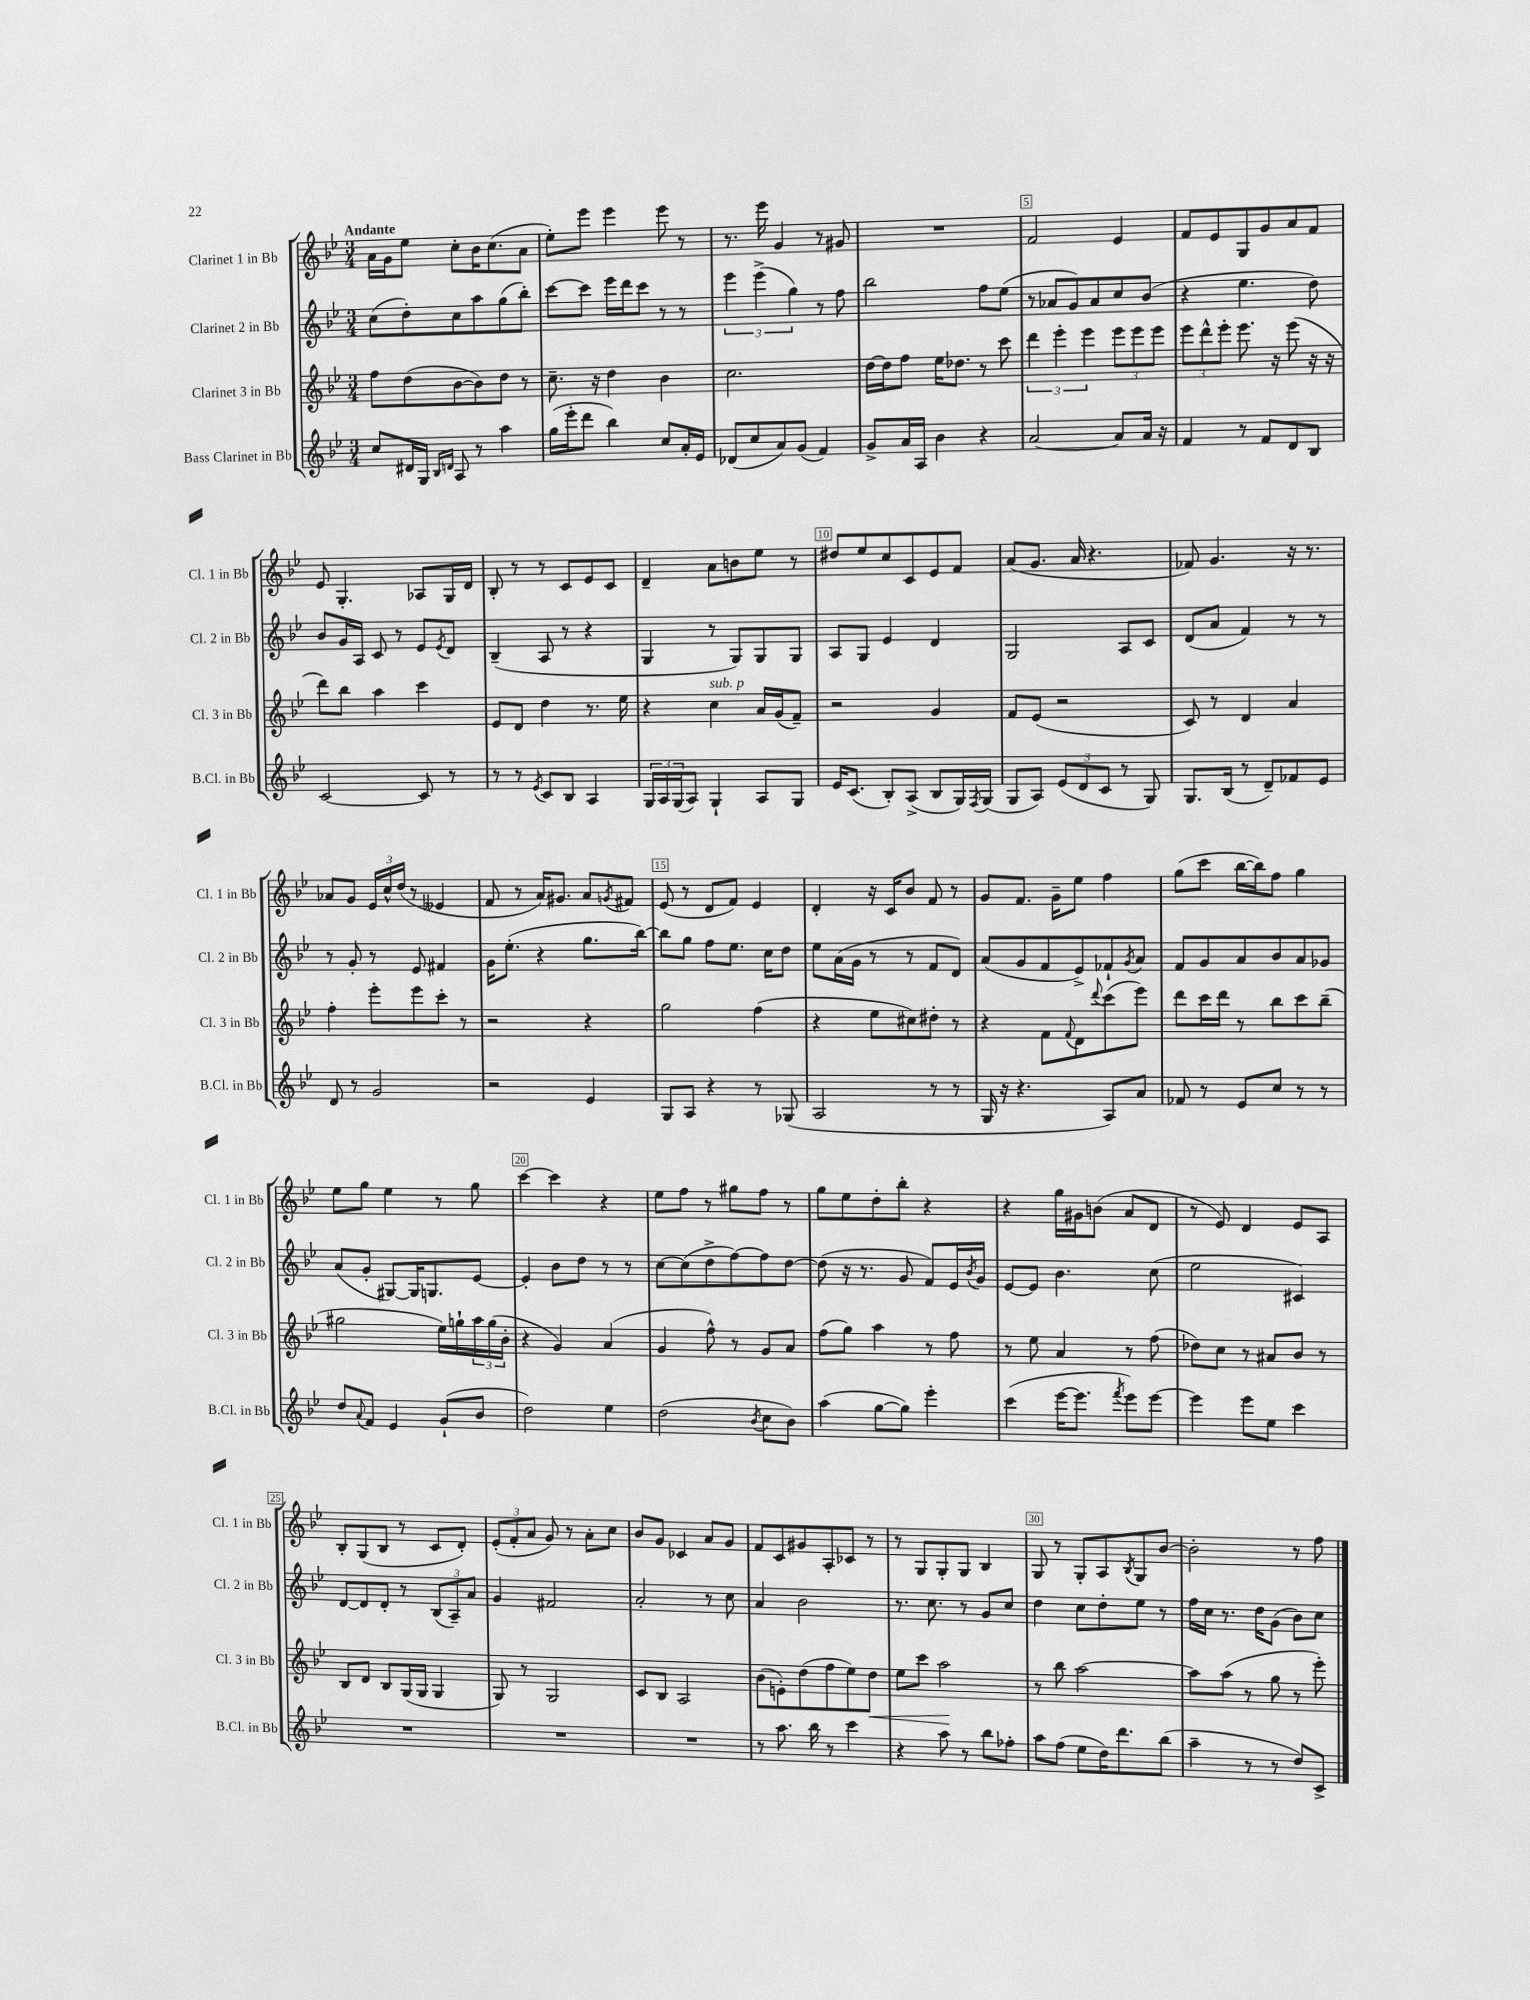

**kern	**kern	**kern	**kern
*staff4	*staff3	*staff2	*staff1
*clefG2	*clefG2	*clefG2	*clefG2
*k[b-e-]	*k[b-e-]	*k[b-e-]	*k[b-e-]
*M3/4	*M3/4	*M3/4	*M3/4
8cc	8ff	(8cc	16a
.	.	.	16g
16d#	(8dd	8dd')	8ee-
16G	.	.	.
16qqB-	.	.	.
16qqd	.	.	.
8A	[8b-	8cc	8cc'
8r	8b-])	8aa	16b-
.	.	.	(8.cc
4aa	8dd	(8gg	.
.	8r	8bb-')	8a
=	=	=	=
(16gg	8.cc~	[8ccc	8ee-')
16eee-'	.	.	.
8ddd	.	8ccc]	8eee-
.	16r	.	.
4bb-)	4dd	16eee-	4eee-
.	.	16ddd	.
.	.	8ccc	.
8cc	4b-	8r	8eee-
16a'	.	8r	8r
16e-	.	.	.
=	=	=	=
(8d-	2.cc	6eee-	8.r
8cc	.	.	.
.	.	(6eee-^	.
.	.	.	16eee-
8a)	.	.	4g
.	.	6gg)	.
(8g	.	.	.
4f)	.	8r	8r
.	.	8ff	8g#
=	=	=	=
8g^	[16dd	2bb-	2.r
.	16dd]	.	.
16a	8ff	.	.
16A	.	.	.
4b-	16ee-	.	.
.	8.dd-	.	.
4r	8r	8ff	.
.	8ccc	(8ee-	.
=	=	=	=
[2a	6ddd	8r	2f
.	.	8a-	.
.	6eee-'	.	.
.	.	8g)	.
.	6eee-	.	.
.	.	8a-	.
8a]	12eee-	8cc	4e-
.	12eee-	.	.
16a	.	(8b-	.
.	12eee-	.	.
16r	.	.	.
=	=	=	=
4f	12eee-	4r	8f
.	12ddd^^	.	.
.	.	.	8e-
.	12eee-'	.	.
8r	8.eee-	4.ee-	8G
8f	.	.	8g
.	16r	.	.
8d	(8eee-	.	8a
8B-	16r	8dd)	8f
.	16r	.	.
=	=	=	=
[2c	8ddd)	8b-	8e-
.	8bb-	16g	4.G'
.	.	16A	.
.	4aa	8c	.
.	.	8r	.
8c]	4ccc	8e-	8A-
.	.	8qe-	.
8r	.	8d	16G
.	.	.	16d
=	=	=	=
8r	8e-	(4B-~	8B-'
8r	8d	.	8r
8qe-	.	.	.
8c	4dd	8A	8r
8B-	.	8r	8c
4A	8.r	4r	8e-
.	.	.	8c
.	16ee-	.	.
=	=	=	=
24G	4r	4G	4d~
24A	.	.	.
(24G	.	.	.
8A)	.	.	.
4G`	4cc	8r	8a
.	.	8G)	8b
8A	16a	8G	8ee-
.	(16g	.	.
8G	8f~)	8G	8r
=	=	=	=
16e-	2r	8A	8dd#
(8.c	.	.	.
.	.	8G	8ee-
8B-')	.	4e-	8cc
(8A^	.	.	8c
8B-	4g	4d	8e-
16G)	.	.	8f
8qF	.	.	.
(16G	.	.	.
=	=	=	=
8G	8f	2G	(8a
8A)	(8e-	.	8.g
(12e-	2r	.	.
.	.	.	16a
12d	.	.	.
.	.	.	4.r
12c	.	.	.
8r	.	8A	.
8G)	.	8c	.
=	=	=	=
8.G	8c)	(8d	8f-)
.	8r	8a	4.g
(16B-	.	.	.
8r	4d	4f)	.
8d~)	.	.	.
8f-	4a	8r	16r
.	.	.	8.r
8e-	.	8r	.
=	=	=	=
8d	4ff'	8r	8a-
8r	.	8g'	8g
2g	8eee-'	8r	24e-
.	.	.	24cc^^
.	.	.	(24dd
.	8eee-	8e-	8r
.	8ccc'	4f#	4e--
.	8r	.	.
=	=	=	=
2r	2r	16g	8f
.	.	(8.ee-'	.
.	.	.	8r
.	.	4r	16a)
.	.	.	8.g#
4e-	4r	8.gg	8a
.	.	.	8qg
.	.	.	8f#
.	.	[16bb-)	.
=	=	=	=
8G	2gg	8bb-]	(8e-
8A	.	8gg	8r
4r	.	8ff	8d
.	.	8.ee-	8f)
8r	(4ff	.	4e-
.	.	16cc	.
(8G-	.	8dd	.
=	=	=	=
2A	4r	8ee-	4d'
.	.	(16a	.
.	.	16g	.
.	8ee-	8r	16r
.	.	.	16c
.	8cc#)	8r	8b-
8r	8dd#'	8f	8f
8r	8r	8d)	8r
=	=	=	=
16G	4r	(8a	8g
16r	.	.	.
4.r	.	8g	8.f
.	8f	8f	.
.	.	.	16g~
.	8qqf	.	.
.	8d	8e-^)	8ee-
.	8qqddd	.	.
8A)	(8ccc	8f-`	4ff
.	.	8qg	.
8a	8eee-)	8a	.
=	=	=	=
8f-	8ddd	8f	(8gg
8r	16ccc	8g	8ccc
.	16ddd	.	.
8e-	8r	8a	[16bb-
.	.	.	16bb-])
8cc	8bb-	8b-	8ff
8r	8ccc	8a	4gg
8r	(8bb-~	8g-	.
=	=	=	=
8dd	2gg#	(8a	8ee-
8qqa	.	.	.
8f	.	8g'	8gg
4e-	.	[8G#)	4ee-
.	.	16G#]	.
.	.	8.G	.
(8g`	16ee-)	.	8r
.	16gg`	.	.
8b-	24aa	[8e-	8gg
.	(24gg	.	.
.	24b-'	.	.
=	=	=	=
2dd)	4r	4e-']	[4ccc
.	4g)	8b-	4ccc]
.	.	8dd	.
4ee-	(4a	8r	4r
.	.	8r	.
=	=	=	=
(2dd	4g	[8cc	8ee-
.	.	(8cc]	8ff
.	8ff^^)	8dd^	8r
.	8r	[8ff)	8gg#
8qb-	.	.	.
8cc	8g	8ff]	8ff
8b-)	8a	[8dd	8r
=	=	=	=
(4aa	(8ff	(8dd]	8gg
.	8gg)	16r	8ee-
.	.	8.r	.
[8gg	4aa	.	8dd'
8gg])	.	8g	8bb-'
4eee-'	8r	8f)	4r
.	8ff	16e-	.
.	.	8qb-	.
.	.	16g	.
=	=	=	=
(4ccc	8r	[8e-	4r
.	8ee-	8e-]	.
[16eee-	4a	4.b-	16gg
8.eee-]	.	.	16g#
.	.	.	(8b
8qfff	.	.	.
8eee-)	8r	.	8a
[8eee-	(8ff	(8cc	8d
=	=	=	=
4eee-]	8dd-)	2ee-	8r
.	8cc	.	8e-)
8eee-	8r	.	4d
8ee-	8a#	.	.
4ccc	8b-	4c#)	8e-
.	8r	.	8A
=	=	=	=
2.r	8B-	[8d	8B-'
.	8d	8d]	(8G
.	8B-	8d'	8B-
.	(16G	8r	8r
.	16G	.	.
.	4G	(12B-	8c
.	.	12A~)	.
.	.	.	8d')
.	.	12a	.
=	=	=	=
2.r	8G)	4g	(12e-'
.	.	.	12f'
.	8r	.	.
.	.	.	12a
.	2G	2f#	8g)
.	.	.	8r
.	.	.	8a'
.	.	.	8cc
=	=	=	=
2.r	8c	2a'	8b-
.	8B-	.	8g
.	2A	.	4c-
.	.	8r	8a
.	.	8cc	8g
=	=	=	=
8r	(8b-	4a	8f
8.aa	8e')	.	8c
.	(8dd	2b-	8g#
16bb-	.	.	.
8r	8ff	.	8A'
4ccc	8ee-)	.	8c-
.	8dd	.	8r
=	=	=	=
4r	8ee-	8.r	8r
.	8ccc	.	8G
.	.	8.cc	.
8aa	2aa	.	8G'
8r	.	8r	8G
8bb-	.	8g	4B-
8ff-'	.	8cc	.
=	=	=	=
8aa	8r	4dd	8G
(8ff	8bb-	.	8r
8ee-	[2aa	8cc	8G'
16dd)	.	8dd'	8A
8.ddd	.	.	.
.	.	.	8qB-
.	.	8ee-	8G
(8bb-	.	8r	[8b-
=	=	=	=
4aa~	8aa]	16ff	2b-']
.	.	16cc	.
.	(8aa	8.r	.
8r	8r	.	.
.	.	16dd	.
8r	8gg	(8g	.
8dd)	8r	8b-)	8r
8c^	8eee-')	8cc	8ff
==	==	==	==
*-	*-	*-	*-
